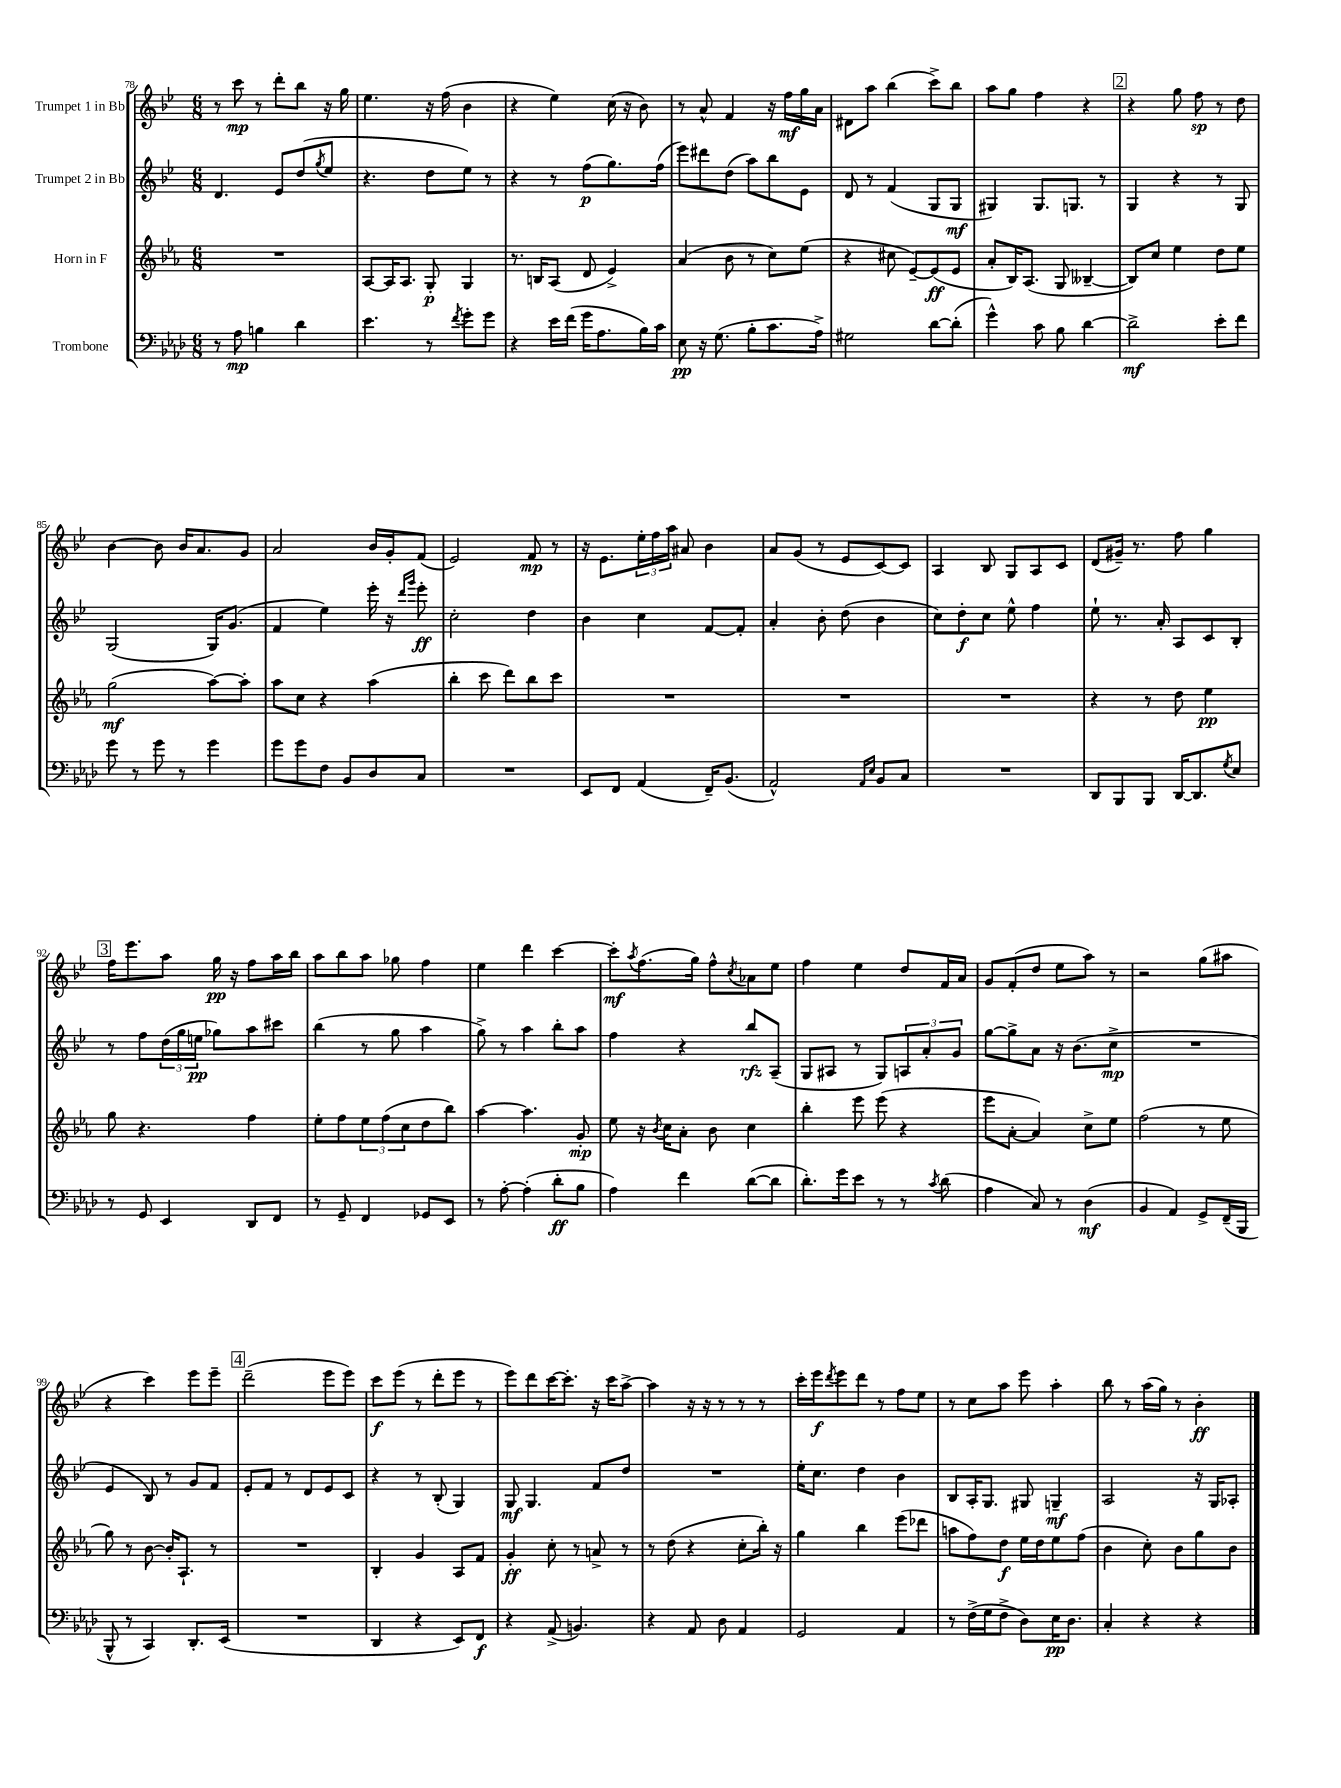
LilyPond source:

<<
\new StaffGroup <<
\new Staff = "s0" \with { instrumentName = "Trumpet 1 in Bb" } {
    \clef treble \key bes \major \numericTimeSignature \time 6/8
    r8 c'''8\mp r8 d'''8-. bes''8 r16 g''16 |
    ees''4. r16 f''16( bes'4 |
    r4 ees''4) c''16( r16 bes'8) |
    r8 a'8-^ f'4 r16 f''16\mf g''16 a'16 |
    dis'8 a''8 bes''4( c'''8->) bes''8 |
    a''8 g''8 f''4 r4 |
    \mark \markup { \box "2" } r4 g''8 f''8\sp r8 d''8 |
    bes'4~ bes'8 bes'16 a'8. g'8 |
    a'2 bes'16 g'16-. f'8( |
    ees'2) f'8\mp r8 |
    r16 ees'8. \tuplet 3/2 { ees''16-. f''16 a''16 } ais'8 bes'4 |
    a'8 g'8( r8 ees'8 c'8~) c'8 |
    a4 bes8 g8 a8 c'8 |
    d'8( gis'16--) r8. f''8 g''4 |
    \mark \markup { \box "3" } f''16 ees'''8. a''8 g''16\pp r16 f''8 a''16 bes''16 |
    a''8 bes''8 a''8 ges''8 f''4 |
    ees''4 d'''4 c'''4~ |
    c'''8-.\mf \acciaccatura { a''8 } f''8.( g''16) f''8-^ \acciaccatura { c''8 } aes'8 ees''8 |
    f''4 ees''4 d''8 f'16 a'16 |
    g'8 f'8-.( d''8 ees''8 a''8) r8 |
    r2 g''8( ais''8 |
    r4 c'''4) ees'''8 ees'''8-- |
    \mark \markup { \box "4" } d'''2--( ees'''8 ees'''8) |
    c'''8\f ees'''8( r8 d'''8-. ees'''8 r8 |
    ees'''8) d'''8 c'''16~ c'''8.-. r16 c'''16 a''8~-> |
    a''4 r16 r16 r8 r8 r8 |
    c'''16-. ees'''16\f \acciaccatura { d'''8 } ees'''8 d'''8 r8 f''8 ees''8 |
    r8 c''8 a''8 ees'''8 a''4-. |
    bes''8 r8 a''16( g''16) r8 bes'4-.\ff \bar "|." |
}
\new Staff = "s1" \with { instrumentName = "Trumpet 2 in Bb" } {
    \clef treble \key bes \major \numericTimeSignature \time 6/8
    d'4. ees'8 d''8( \acciaccatura { g''8 } ees''8 |
    r4. d''8 ees''8) r8 |
    r4 r8 f''8\p( g''8.) f''16( |
    ees'''8) dis'''8 d''8( a''8) bes''8 ees'8 |
    d'8 r8 f'4( g8 g8\mf |
    gis4) gis8. g8. r8 |
    \mark \markup { \box "2" } g4 r4 r8 g8 |
    g2( g16) g'8.( |
    f'4 ees''4) ees'''16-. r16 \grace { d'''16 g'''16 } ees'''8-.\ff |
    c''2-. d''4 |
    bes'4 c''4 f'8~ f'8-. |
    a'4-. bes'8-. d''8( bes'4 |
    c''8) d''8-.\f c''8 ees''8-^ f''4 |
    ees''8-! r8. a'16-. a8 c'8 bes8-. |
    \mark \markup { \box "3" } r8 f''8 \tuplet 3/2 { d''16( g''16 e''16\pp } ges''8) a''8 cis'''8 |
    bes''4( r8 g''8 a''4 |
    g''8->) r8 a''4 bes''8-. a''8 |
    f''4 r4 bes''8\rfz a8--( |
    g8 ais8 r8 g8) \tuplet 3/2 { a8 a'8-. g'8 } |
    g''8~ g''8-> a'8 r16 bes'8.( c''8->\mp |
    R2. |
    ees'4 bes8) r8 g'8 f'8 |
    \mark \markup { \box "4" } ees'8-. f'8 r8 d'8 ees'8 c'8 |
    r4 r8 bes8-.( g4) |
    g8\mf g4. f'8 d''8 |
    R2. |
    ees''16-. c''8. d''4 bes'4 |
    bes8 a16-. g8. gis8 g4--\mf |
    a2 r16 g16 aes8-. \bar "|." |
}
\new Staff = "s2" \with { instrumentName = "Horn in F" } {
    \clef treble \key ees \major \numericTimeSignature \time 6/8
    R2. |
    aes8~ aes16 aes8. g8-.\p g4 |
    r8. b16 aes8( d'8 ees'4->) |
    aes'4( bes'8 r8 c''8) ees''8( |
    r4 cis''8 ees'8~--) ees'8\ff( ees'8 |
    aes'8-. bes16) aes8.( g8 beses4~-- |
    \mark \markup { \box "2" } beses8) c''8 ees''4 d''8 ees''8 |
    g''2\mf( aes''8~) aes''8-. |
    aes''8 c''8 r4 aes''4( |
    bes''4-. c'''8 d'''8) bes''8 c'''8 |
    R2. |
    R2. |
    R2. |
    r4 r8 d''8 ees''4\pp |
    \mark \markup { \box "3" } g''8 r4. f''4 |
    ees''8-. f''8 \tuplet 3/2 { ees''8 f''8( c''8 } d''8 bes''8) |
    aes''4~ aes''4. g'8-.\mp |
    ees''8 r16 \acciaccatura { bes'8 } c''16 aes'8-. bes'8 c''4 |
    bes''4-. ees'''8 ees'''8( r4 |
    ees'''8 aes'8~-. aes'4) c''8-> ees''8 |
    f''2( r8 ees''8 |
    g''8) r8 bes'8~ bes'16-. aes8.-! r8 |
    \mark \markup { \box "4" } R2. |
    bes4-. g'4 aes8 f'8 |
    g'4-.\ff c''8-. r8 a'8-> r8 |
    r8 d''8( r4 c''8-. bes''16-.) r16 |
    g''4 bes''4 ees'''8( des'''8 |
    a''8 f''8) d''8\f ees''16 d''16 ees''8 f''8( |
    bes'4 c''8-.) bes'8 g''8 bes'8 \bar "|." |
}
\new Staff = "s3" \with { instrumentName = "Trombone" } {
    \clef bass \key aes \major \numericTimeSignature \time 6/8
    r8 aes8\mp b4 des'4 |
    ees'4. r8 \acciaccatura { f'8 } g'8-. g'8 |
    r4 ees'16 f'16( g'16 aes8. bes16) c'16 |
    ees8\pp r16 g8.( bes8-. c'8. aes16->) |
    gis2 des'8~ des'8-.( |
    g'4-^) c'8 bes8 des'4~ |
    \mark \markup { \box "2" } des'2->\mf ees'8-. f'8 |
    g'8 r8 g'8 r8 g'4 |
    g'8 g'8 f8 bes,8 des8 c8 |
    R2. |
    ees,8 f,8 aes,4( f,16--) bes,8.( |
    aes,2-^) \grace { aes,16 ees16 } bes,8 c8 |
    R2. |
    des,8 bes,,8 bes,,8 des,16~ des,8. \acciaccatura { g8 } ees8 |
    \mark \markup { \box "3" } r8 g,8 ees,4 des,8 f,8 |
    r8 g,8-- f,4 ges,8 ees,8 |
    r8 aes8~-. aes4-.( des'8-.\ff bes8 |
    aes4) f'4 des'8~( des'8 |
    des'8.-.) g'16 ees'8 r8 r8 \acciaccatura { c'8 } des'8( |
    aes4 c8) r8 des4\mf( |
    bes,4 aes,4) g,8-> f,16--( bes,,16 |
    bes,,8-^ r8 c,4) des,8.-. ees,16( |
    \mark \markup { \box "4" } R2. |
    des,4 r4 ees,8) f,8\f |
    r4 aes,8->( b,4.) |
    r4 aes,8 des8 aes,4 |
    g,2 aes,4 |
    r8 f16->( g16 f8-> des8) ees16\pp des8. |
    c4-. r4 r4 \bar "|." |
}
>>
>>
\layout { \context { \Score currentBarNumber = #78 } }
